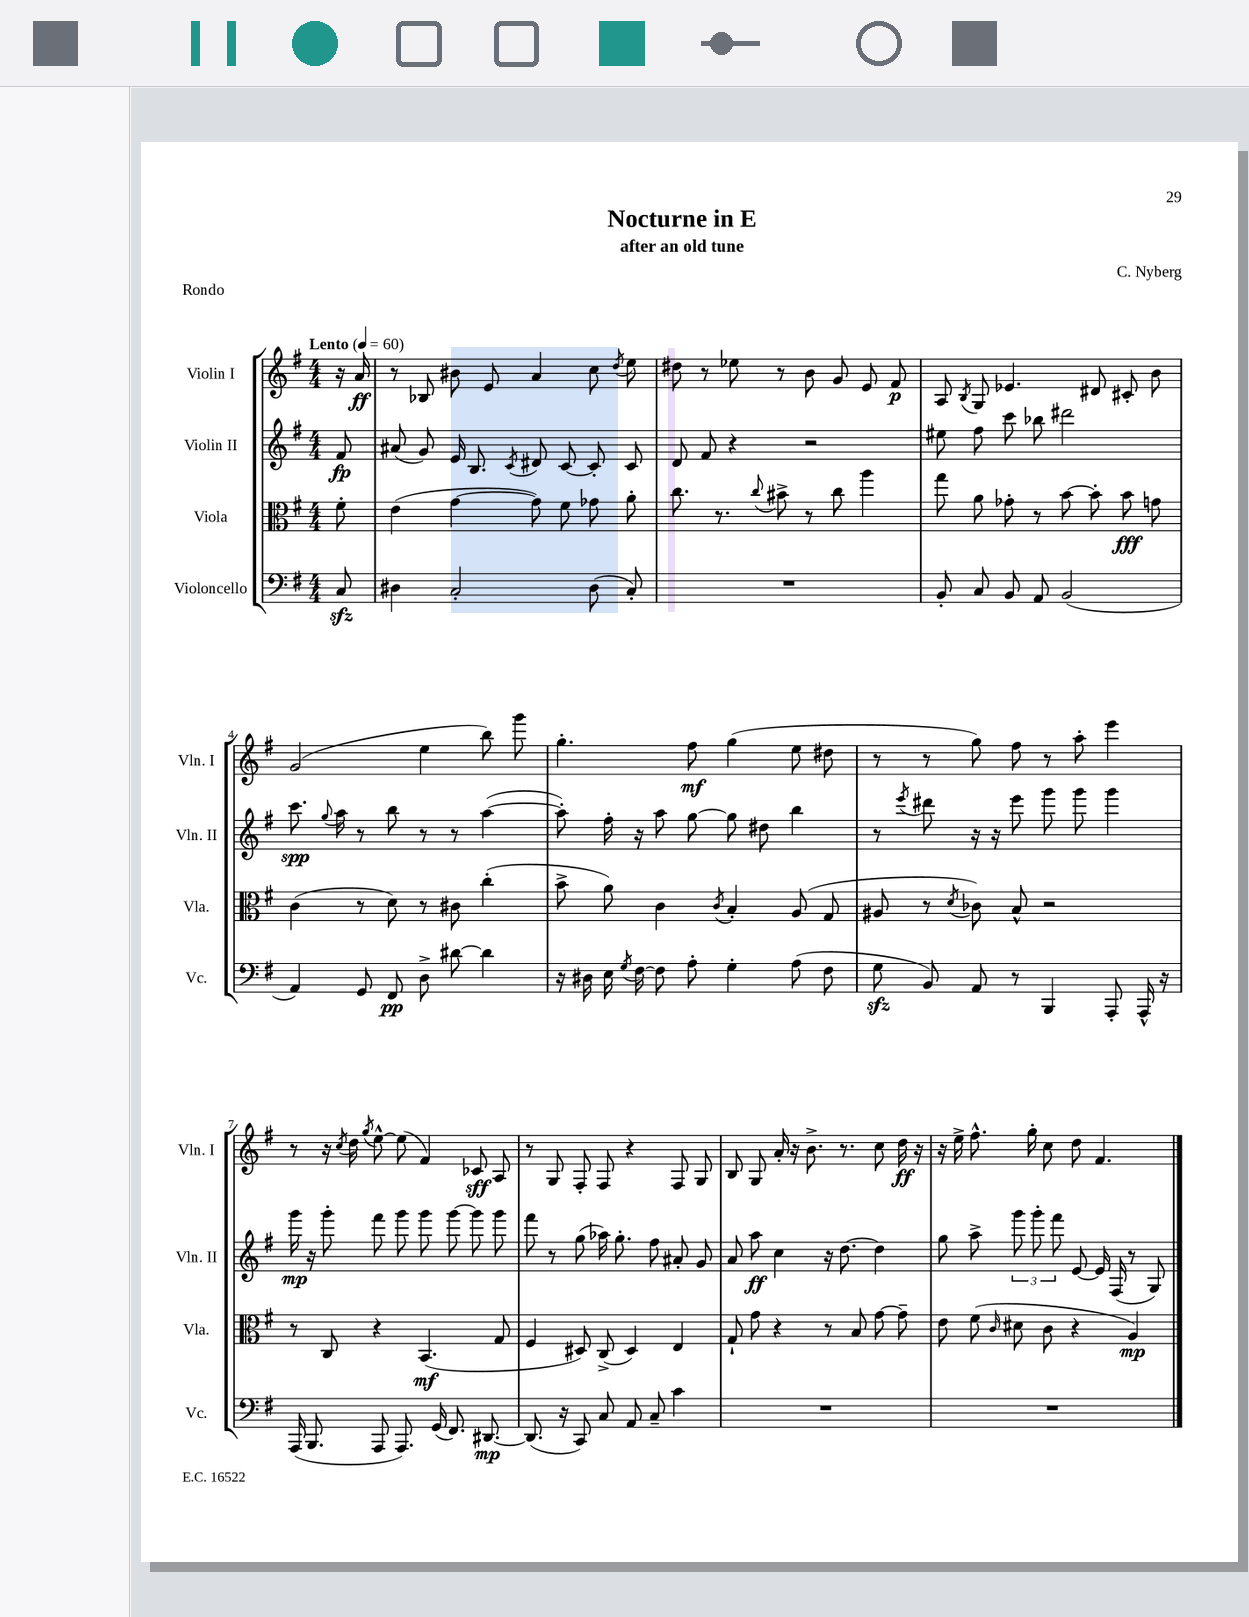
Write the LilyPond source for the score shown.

\header { title = "Nocturne in E" composer = "C. Nyberg" subtitle = "after an old tune" piece = "Rondo" }
<<
\new StaffGroup <<
\new Staff = "s0" \with { instrumentName = "Violin I" shortInstrumentName = "Vln. I" } {
    \clef treble \key g \major \numericTimeSignature \time 4/4 \partial 8 \tempo "Lento" 4 = 60
    \autoBeamOff r16 a'16\ff |
    r8 bes8 bis'8 e'8 a'4 c''8 \acciaccatura { d''8 } e''8 |
    dis''8 r8 ees''8 r8 b'8 g'8 e'8 fis'8\p |
    a8 \acciaccatura { b8 } g8 ees'4. dis'8 cis'8-. b'8 |
    g'2( e''4 b''8) g'''8 |
    g''4.-. fis''8\mf g''4( e''8 dis''8 |
    r8 r8 g''8) fis''8 r8 a''8-. e'''4 |
    r8 r16 \acciaccatura { c''8 } d''16 \acciaccatura { g''8 } e''8~-^ e''8( fis'4) ces'8\sff a8 |
    r8 g8 fis8-. fis8 r4 fis8 g8 |
    b8 g8 a'16-. r16 b'8.-> r8. c''8 d''16\ff r16 |
    r16 e''16-> fis''8.-^ g''16-. c''8 d''8 fis'4. \bar "|." |
}
\new Staff = "s1" \with { instrumentName = "Violin II" shortInstrumentName = "Vln. II" } {
    \clef treble \key g \major \numericTimeSignature \time 4/4 \partial 8
    \autoBeamOff fis'8\fp |
    ais'8( g'8) e'16 b8. \acciaccatura { c'8 } dis'8 c'8~ c'8-. c'8 |
    d'8 fis'8 r4 r2 |
    eis''8 fis''8 c'''8 bes''8 dis'''2 |
    c'''8.\spp \appoggiatura { g''8 } a''16 r8 b''8 r8 r8 a''4~( |
    a''8-.) fis''16-. r16 a''8 g''8~ g''8 dis''8 b''4 |
    r8 \acciaccatura { e'''8 } dis'''8 r16 r16 e'''8 g'''8 g'''8 g'''4 |
    g'''16\mp r16 g'''8-. fis'''8 g'''8 g'''8 g'''8~ g'''8 g'''8 |
    fis'''8 r8 g''8( aes''16) g''8.-. fis''8 ais'8-. g'8 |
    a'8 a''8\ff c''4 r16 d''8.~ d''4 |
    g''8 a''8-> \tuplet 3/2 { g'''8 g'''8-. fis'''8 } e'8~ e'16 fis16( r8 g8) \bar "|." |
}
\new Staff = "s2" \with { instrumentName = "Viola" shortInstrumentName = "Vla." } {
    \clef alto \key g \major \numericTimeSignature \time 4/4 \partial 8
    \autoBeamOff fis'8-. |
    e'4( g'4~ g'8) fis'8 ges'8 a'8-. |
    c''8. r8. \appoggiatura { c''8 } bis'8-> r8 c''8 a''4 |
    g''8 a'8 ges'8-. r8 b'8~ b'8-. b'8\fff g'8 |
    c'4( r8 d'8) r8 cis'8 c''4-.( |
    b'8-> a'8) c'4 \acciaccatura { c'8 } b4-. a8( g8 |
    ais8 r8 \acciaccatura { d'8 } ces'8) b8-^ r2 |
    r8 c8 r4 b,4.\mf( g8 |
    fis4 dis8) c8->( dis4) e4 |
    g8-! g'8 r4 r8 b8 g'8~ g'8-- |
    e'8 fis'8( \grace { c'16 } dis'8 c'8 r4 a4\mp) \bar "|." |
}
\new Staff = "s3" \with { instrumentName = "Violoncello" shortInstrumentName = "Vc." } {
    \clef bass \key g \major \numericTimeSignature \time 4/4 \partial 8
    \autoBeamOff c8\sfz |
    dis4 c2-. dis8( c8-.) |
    R1 |
    b,8-. c8 b,8 a,8 b,2( |
    a,4) g,8 fis,8\pp d8-> dis'8~ dis'4 |
    r16 dis16 e16 \acciaccatura { g8 } fis16~ fis8 a8-. g4-. a8( fis8 |
    g8\sfz b,8) a,8 r8 b,,4 a,,8-. a,,16-^ r16 |
    a,,16( b,,8. a,,8 a,,8.) g,16( fis,8.) dis,8.~\mp |
    dis,8.( r16 c,8) c8 a,8 c8-- c'4 |
    R1 |
    R1 \bar "|." |
}
>>
>>
